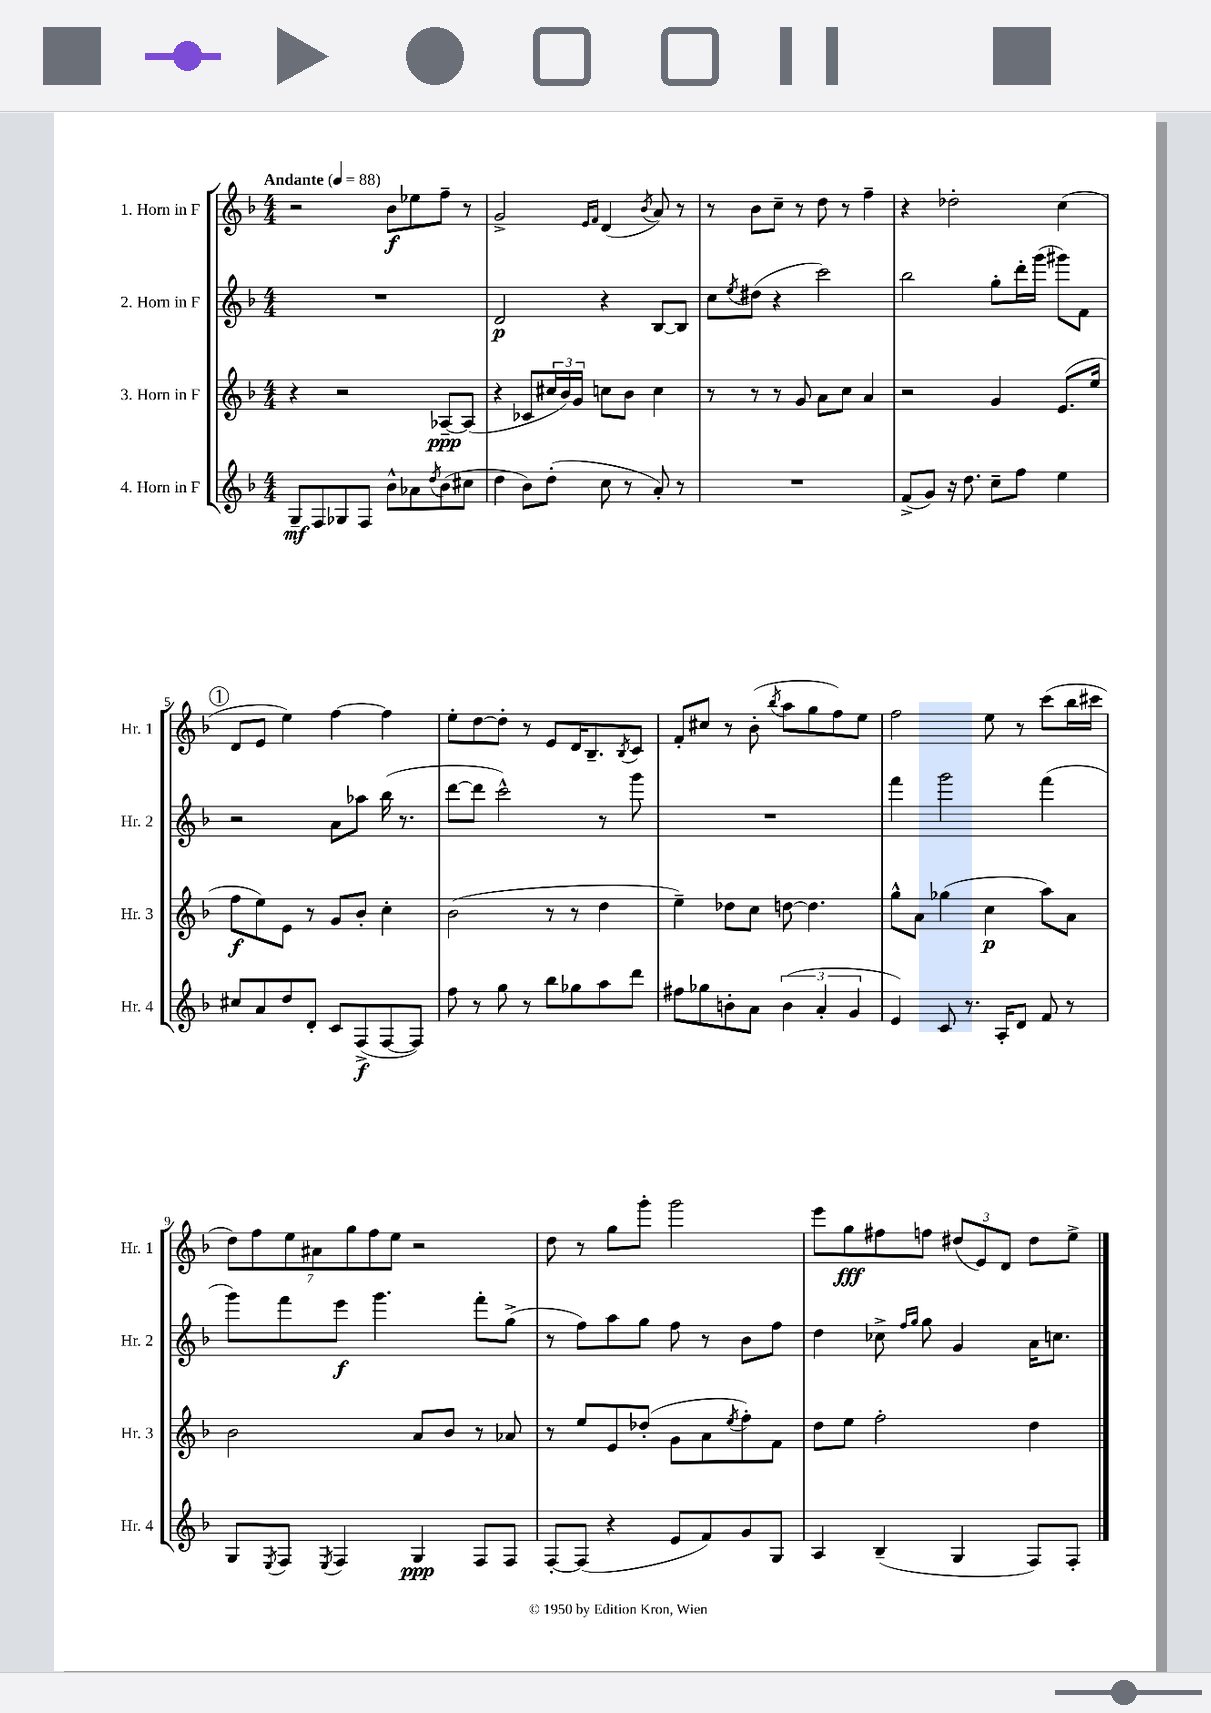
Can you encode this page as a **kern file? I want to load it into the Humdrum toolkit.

**kern	**dynam	**kern	**dynam	**kern	**dynam	**kern	**dynam
*part4	*part4	*part3	*part3	*part2	*part2	*part1	*part1
*staff4	*staff4	*staff3	*staff3	*staff2	*staff2	*staff1	*staff1
*I"4. Horn in F	*	*I"3. Horn in F	*	*I"2. Horn in F	*	*I"1. Horn in F	*
*I'Hr. 4	*	*I'Hr. 3	*	*I'Hr. 2	*	*I'Hr. 1	*
*clefG2	*	*clefG2	*	*clefG2	*	*clefG2	*
*k[b-]	*	*k[b-]	*	*k[b-]	*	*k[b-]	*
*M4/4	*	*M4/4	*	*M4/4	*	*M4/4	*
*MM88	*	*MM88	*	*MM88	*	*MM88	*
=1	=1	=1	=1	=1	=1	=1	=1
!	!	!	!	!	!	!LO:TX:a:B:t=Andante	!
8G~/L	mf	4r	.	1r	.	2r	.
8F/	.	.	.	.	.	.	.
8G-X/	.	2r	.	.	.	.	.
8F/J	.	.	.	.	.	.	.
8b-^^\L	.	.	.	.	.	8b-\L	f
8a-X\	.	.	.	.	.	8ee-X\	.
8qdd/	.	.	.	.	.	.	.
(8b-\	.	[8A-X~/L	ppp	.	.	8ff~\J	.
8cc#X\J	.	(8A-/J]	.	.	.	8r	.
=2	=2	=2	=2	=2	=2	=2	=2
4dd\	.	4r	.	2d/	p	2g^/	.
8b-\L)	.	8c-X/L	.	.	.	.	.
(8dd'\J	.	24cc#X/L	.	.	.	.	.
.	.	24b-/)	.	.	.	.	.
.	.	24g/JJ	.	.	.	.	.
.	.	.	.	.	.	16qqe/LL	.
.	.	.	.	.	.	16qqf/JJ	.
8cc\	.	8ccn\L	.	4r	.	(4d/	.
8r	.	8b-\J	.	.	.	.	.
.	.	.	.	.	.	8qb-/	.
8a'/)	.	4cc\	.	[8B-/L	.	8a/)	.
8r	.	.	.	8B-/J]	.	8r	.
=3	=3	=3	=3	=3	=3	=3	=3
1r	.	8r	.	8cc\L	.	8r	.
.	.	.	.	8qee/	.	.	.
.	.	8r	.	(8dd#X\J	.	8b-\L	.
.	.	8r	.	4r	.	8cc~\J	.
.	.	8g/	.	.	.	8r	.
.	.	8a\L	.	2ccc\)	.	8dd\	.
.	.	8cc\J	.	.	.	8r	.
.	.	4a/	.	.	.	4ff~\	.
=4	=4	=4	=4	=4	=4	=4	=4
(8f^/L	.	2r	.	2bb-\	.	4r	.
8g/J)	.	.	.	.	.	.	.
16r	.	.	.	.	.	2dd-X'\	.
8.dd\	.	.	.	.	.	.	.
8cc~\L	.	4g/	.	8gg'\L	.	.	.
8ff\J	.	.	.	16ddd'\L	.	.	.
.	.	.	.	(16ggg\JJ	.	.	.
4ee\	.	(8.e/L	.	8ggg#X\L)	.	(4cc\	.
.	.	.	.	8f\J	.	.	.
.	.	16ee/Jk	.	.	.	.	.
!!LO:LB:g=z
!!LO:REH:place=s1:t=1
=5	=5	=5	=5	=5	=5	=5	=5
8cc#X/L	.	8ff\L	f	2r	.	8d/L	.
8a/	.	8ee\)	.	.	.	8e/J	.
8dd/	.	8e\J	.	.	.	4ee\)	.
8d'/J	.	8r	.	.	.	.	.
8c/L	.	8g/L	.	8a\L	.	[4ff\	.
(8F^/	f	8b-'/J	.	8aa-X\J	.	.	.
[8F/	.	4cc'\	.	(16bb-\	.	4ff\]	.
.	.	.	.	8.r	.	.	.
8F/J])	.	.	.	.	.	.	.
=6	=6	=6	=6	=6	=6	=6	=6
8ff\	.	(2b-\	.	[8ddd\L	.	8ee'\L	.
8r	.	.	.	8ddd\J]	.	[8dd\	.
8gg\	.	.	.	2ccc^^\)	.	8dd'\J]	.
8r	.	.	.	.	.	8r	.
8bb-\L	.	8r	.	.	.	8e/L	.
8gg-X\	.	8r	.	.	.	16d/K	.
.	.	.	.	.	.	8.B-~/	.
8aa\	.	4dd\	.	8r	.	.	.
.	.	.	.	.	.	8qB-/	.
8ddd\J	.	.	.	8ggg\	.	8c/J	.
=7	=7	=7	=7	=7	=7	=7	=7
8ff#X\L	.	4ee~\)	.	1r	.	8f'/L	.
8gg-X\	.	.	.	.	.	8cc#X/J	.
8bn'\	.	8dd-X\L	.	.	.	8r	.
8a\J	.	8cc\J	.	.	.	(8b-'\	.
.	.	.	.	.	.	8qbb-/	.
(6b\	.	[8ddn\	.	.	.	8aa\L	.
.	.	4.dd\]	.	.	.	8gg\	.
6a'/	.	.	.	.	.	.	.
.	.	.	.	.	.	8ff\)	.
6g/	.	.	.	.	.	.	.
.	.	.	.	.	.	8ee\J	.
=8	=8	=8	=8	=8	=8	=8	=8
4e/)	.	8gg^^\L	.	4fff\	.	2ff\	.
.	.	8a\J	.	.	.	.	.
8c/	.	(4gg-X\	.	2ggg\	.	.	.
8.r	.	.	.	.	.	.	.
.	.	4cc\	p	.	.	8ee\	.
16A'/KL	.	.	.	.	.	.	.
8d/J	.	.	.	.	.	8r	.
8f/	.	8aa\L)	.	(4fff\	.	(8ccc\L	.
8r	.	8a\J	.	.	.	16bb-\L	.
.	.	.	.	.	.	16ccc#X\JJ	.
!!LO:LB:g=z
=9	=9	=9	=9	=9	=9	=9	=9
8G/L	.	2b-\	.	8ggg\L)	.	14dd\L)	.
.	.	.	.	.	.	14ff\	.
8qE/	.	.	.	.	.	.	.
8F/J	.	.	.	8fff\	.	.	.
.	.	.	.	.	.	14ee\	.
.	.	.	.	.	.	14a#X\	.
8qE/	.	.	.	.	.	.	.
4F/	.	.	.	8eee\J	f	.	.
.	.	.	.	.	.	14gg\	.
.	.	.	.	.	.	14ff\	.
.	.	.	.	4.ggg\	.	.	.
.	.	.	.	.	.	14ee\J	.
4G/	ppp	8a/L	.	.	.	2r	.
.	.	8b-/J	.	.	.	.	.
8F/L	.	8r	.	8fff'\L	.	.	.
8F/J	.	8a-X/	.	(8gg^\J	.	.	.
=10	=10	=10	=10	=10	=10	=10	=10
[8F'/L	.	8r	.	8r	.	8dd\	.
(8F/J]	.	8ee/L	.	8ff\L)	.	8r	.
4r	.	8e/	.	8aa\	.	8gg\L	.
.	.	(8dd-X'/J	.	8gg\J	.	8ggg'\J	.
8e/L	.	8g\L	.	8ff\	.	2ggg\	.
8f/)	.	8a\	.	8r	.	.	.
.	.	8qee/	.	.	.	.	.
8g/	.	8ff'\)	.	8b-\L	.	.	.
8G/J	.	8f\J	.	8ff\J	.	.	.
=11	=11	=11	=11	=11	=11	=11	=11
4A/	.	8dd\L	.	4dd\	.	8eee\L	.
.	.	8ee\J	.	.	.	8gg\	fff
(4B-~/	.	2ff'\	.	8cc-X^\	.	8ff#X\	.
.	.	.	.	16qqff/LL	.	.	.
.	.	.	.	16qqgg/JJ	.	.	.
.	.	.	.	8gg\	.	8ffn\J	.
4G/	.	.	.	4g/	.	(12dd#X/L	.
.	.	.	.	.	.	12e/)	.
.	.	.	.	.	.	12d/J	.
8F/L)	.	4dd\	.	16a\KL	.	8dd#\L	.
.	.	.	.	8.ccn\J	.	.	.
8F'/J	.	.	.	.	.	8ee^\J	.
==	==	==	==	==	==	==	==
*-	*-	*-	*-	*-	*-	*-	*-
